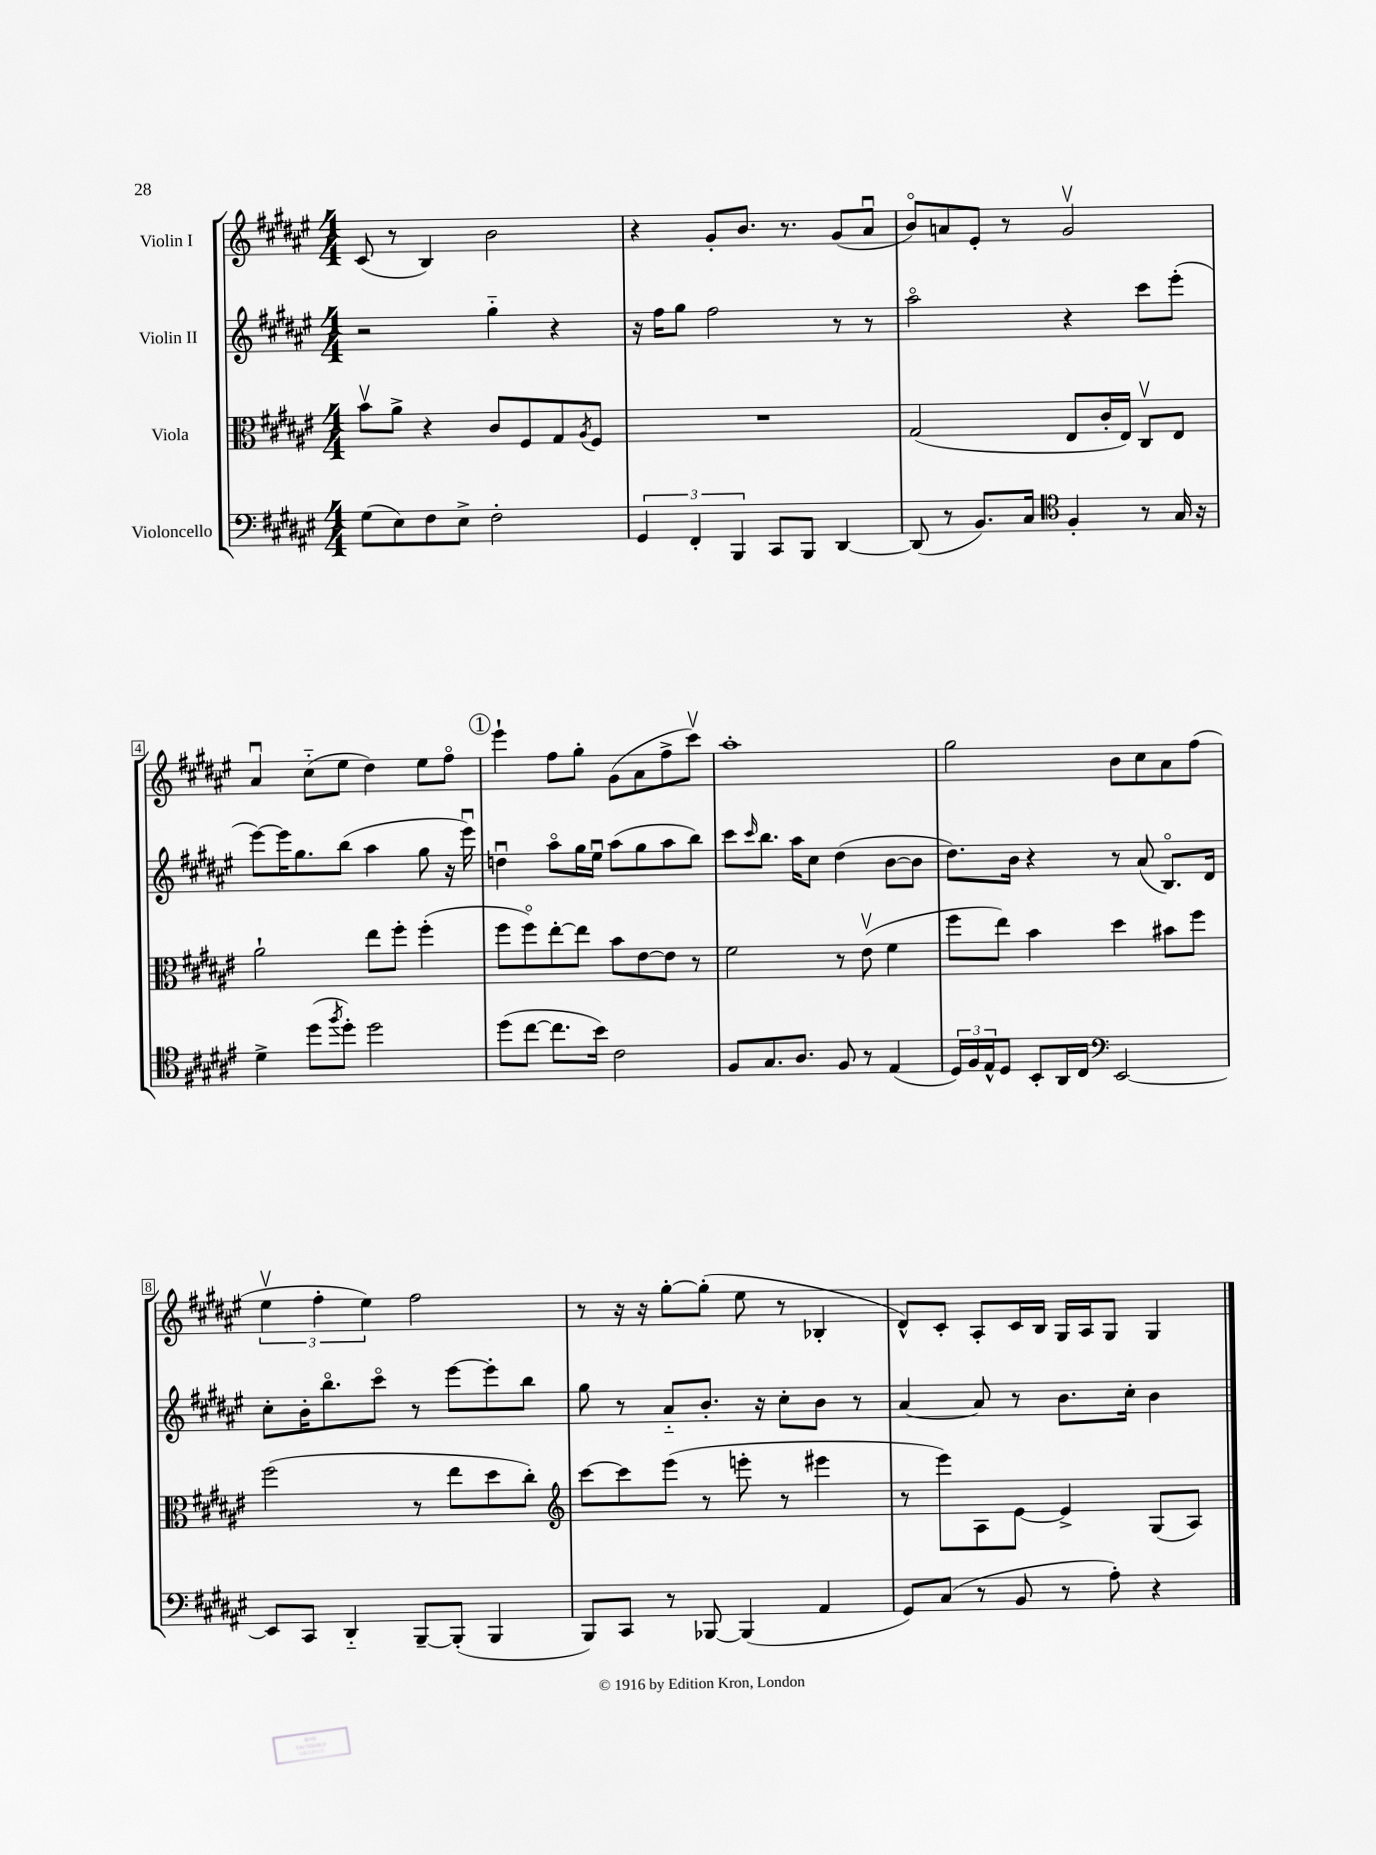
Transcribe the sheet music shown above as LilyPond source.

<<
\new StaffGroup <<
\new Staff = "s0" \with { instrumentName = "Violin I" } {
    \clef treble \key fis \major \numericTimeSignature \time 4/4
    cis'8( r8 b4) b'2 |
    r4 gis'8-. b'8. r8. gis'8( ais'8\downbow |
    b'8\flageolet) a'8 eis'8-. r8 gis'2\upbow |
    ais'4\downbow cis''8-_( eis''8 dis''4) eis''8 fis''8\flageolet |
    \mark \markup { \circle "1" } eis'''4-! fis''8 gis''8-. gis'8( ais'8 fis''8-> cis'''8\upbow) |
    ais''1-. |
    gis''2 b'8 cis''8 ais'8 fis''8( |
    \tuplet 3/2 { eis''4\upbow fis''4-. eis''4) } fis''2 |
    r8 r16 r16 gis''8~-. gis''8-.( eis''8 r8 bes4-. |
    dis'8-^) cis'8-. ais8-. cis'16 b16 gis16 ais16 gis8 gis4 \bar "|." |
}
\new Staff = "s1" \with { instrumentName = "Violin II" } {
    \clef treble \key fis \major \numericTimeSignature \time 4/4
    r2 gis''4-_ r4 |
    r16 fis''16 gis''8 fis''2 r8 r8 |
    ais''2\flageolet r4 cis'''8 eis'''8-.( |
    eis'''8~) eis'''16 gis''8. b''8( ais''4 gis''8 r16 eis'''16\downbow) |
    \mark \markup { \circle "1" } d''4\downbow ais''8\flageolet gis''16 eis''16\downbow ais''8( gis''8 ais''8 b''8) |
    cis'''8 \grace { cis'''16 } b''8. ais''16 cis''8 dis''4( b'8~ b'8 |
    dis''8.) b'16 r4 r8 ais'8( b8.\flageolet) dis'16 |
    cis''8-. b'16-. b''8.\flageolet cis'''8\flageolet r8 eis'''8~ eis'''8-. b''8 |
    gis''8 r8 ais'8-_ b'8.-. r16 cis''8-. b'8 r8 |
    ais'4~ ais'8 r8 b'8. cis''16-. b'4 \bar "|." |
}
\new Staff = "s2" \with { instrumentName = "Viola" } {
    \clef alto \key fis \major \numericTimeSignature \time 4/4
    b'8\upbow ais'8-> r4 cis'8 fis8 gis8 \acciaccatura { ais8 } fis8 |
    R1 |
    gis2( eis8 cis'16-. eis16) cis8\upbow eis8 |
    ais'2-! eis''8 fis''8-. fis''4-.( |
    \mark \markup { \circle "1" } fis''8 fis''8\flageolet) eis''8~-. eis''8 b'8 eis'8~ eis'8 r8 |
    fis'2 r8 eis'8\upbow( fis'4 |
    fis''8 eis''8) b'4 dis''4 bis'8 fis''8 |
    fis''2( r8 eis''8 dis''8 cis''8-.) |
    \clef treble cis'''8~ cis'''8 eis'''8( r8 e'''8-. r8 eis'''4 |
    r8 eis'''8) ais8 eis'8~ eis'4-> gis8( ais8) \bar "|." |
}
\new Staff = "s3" \with { instrumentName = "Violoncello" } {
    \clef bass \key fis \major \numericTimeSignature \time 4/4
    gis8( eis8) fis8 eis8-> fis2-. |
    \tuplet 3/2 { gis,4 fis,4-. b,,4 } cis,8 b,,8 dis,4~ |
    dis,8( r8 b,8.) cis16 \clef tenor fis4-. r8 gis16 r16 |
    dis'4-> dis''8( \acciaccatura { fis''8 } dis''8-.) dis''2 |
    \mark \markup { \circle "1" } dis''8( cis''8~ cis''8. b'16) cis'2 |
    fis8 gis8. ais8. fis8 r8 eis4( |
    \tuplet 3/2 { dis16) fis16 eis16-^ } dis8 b,8-. ais,16 cis16 \clef bass eis,2~ |
    eis,8 cis,8 dis,4-_ b,,8~-- b,,8-.( b,,4 |
    b,,8) cis,8 r8 bes,,8~ bes,,4( ais,4 |
    gis,8) cis8( r8 b,8 r8 ais8-.) r4 \bar "|." |
}
>>
>>
\layout { \context { \Score \override BarNumber.stencil = #(make-stencil-boxer 0.1 0.3 ly:text-interface::print) } }
